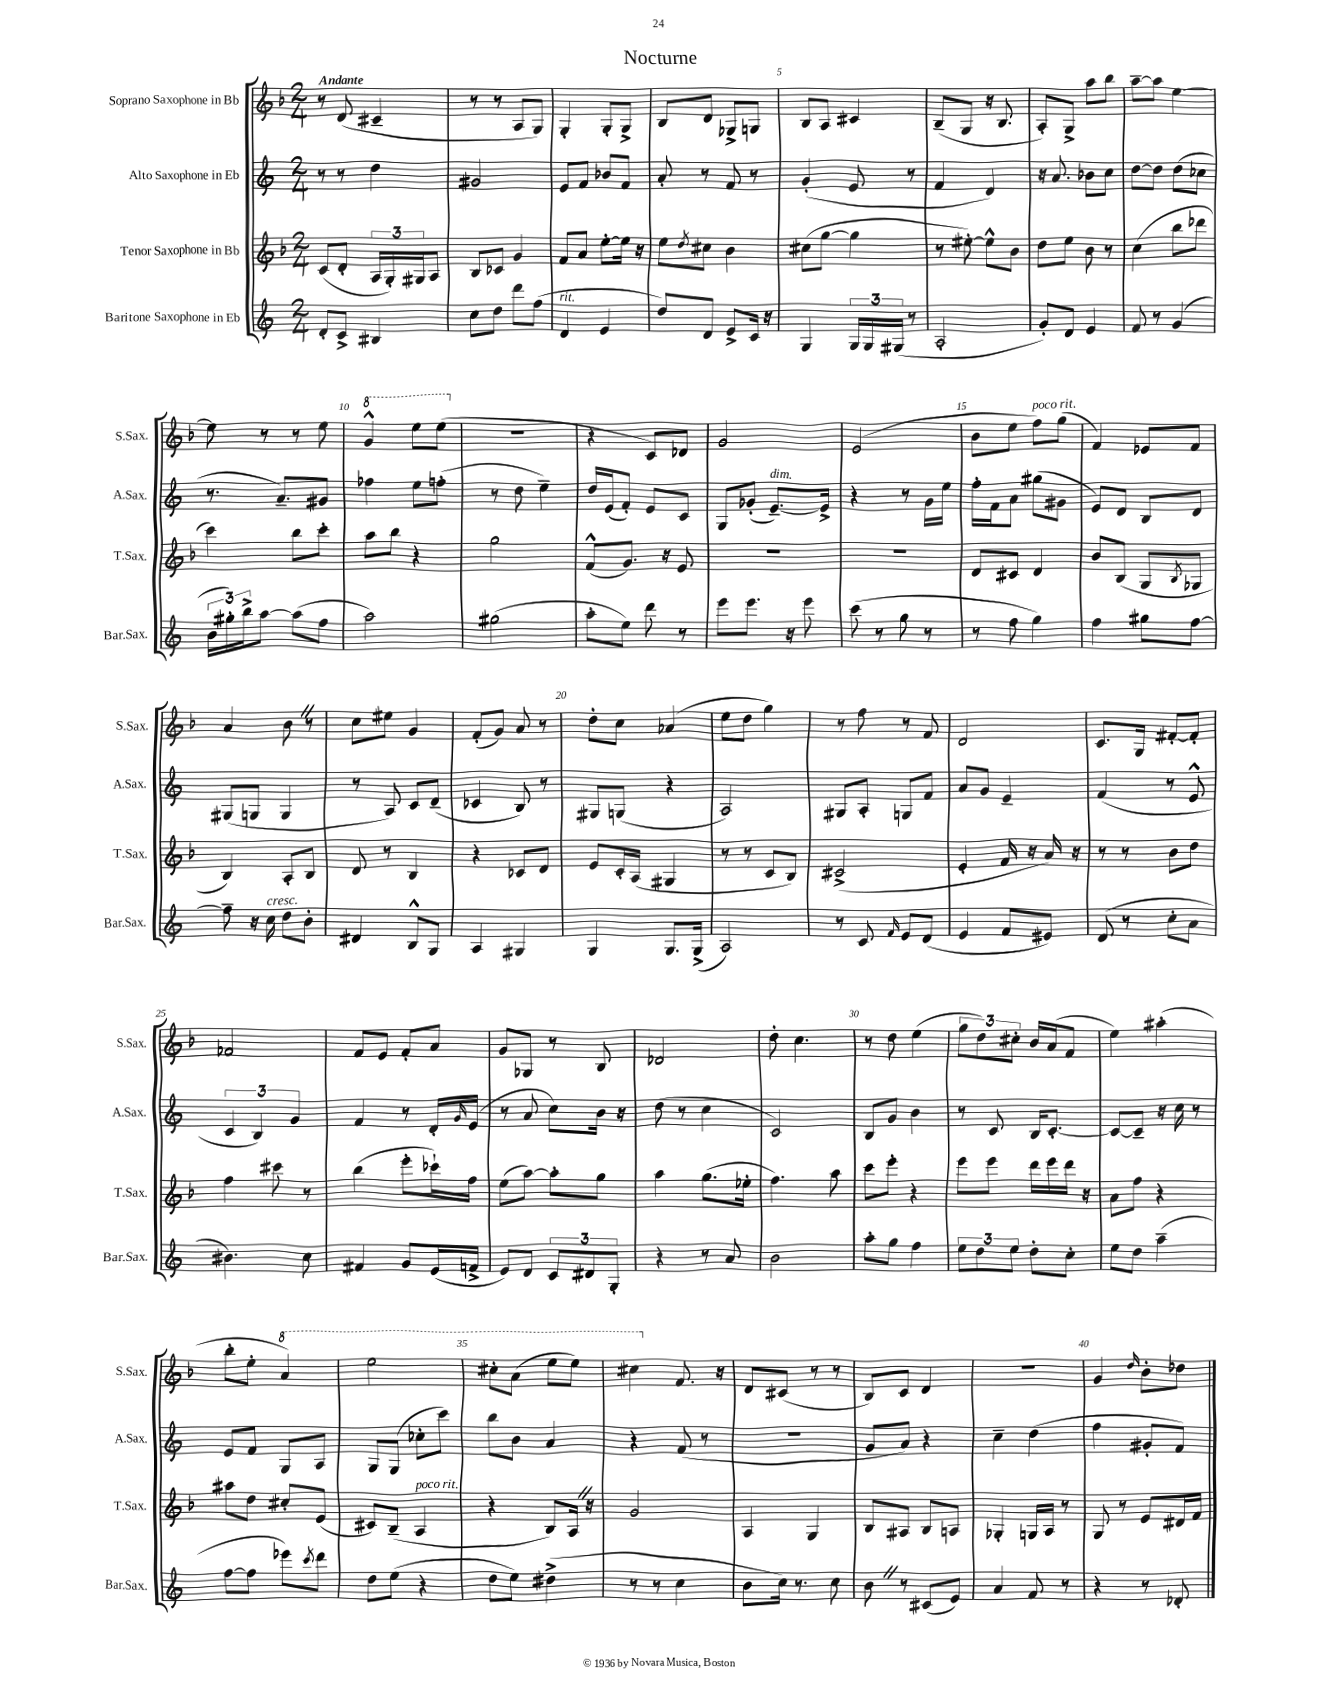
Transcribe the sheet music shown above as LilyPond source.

\header { title = "Nocturne" }
<<
\new StaffGroup <<
\new Staff = "s0" \with { instrumentName = "Soprano Saxophone in Bb" shortInstrumentName = "S.Sax." } {
    \clef treble \key f \major \numericTimeSignature \time 2/4 \tempo "Andante"
    r8 d'8( cis'4-- |
    r8 r8 a8 g8) |
    g4-. g8-. g8-> |
    bes8 d'8 ges8-> g8 |
    bes8 a8 cis'4 |
    bes8--( g8 r16 bes8. |
    a8-.) g8-> a''8 bes''8 |
    a''8~-- a''8 e''4~ |
    e''8 r8 r8 e''8 |
    \ottava #1 g''4-^ e'''8 e'''8( \ottava #0 |
    r2 |
    r4 c'8) des'8 |
    g'2 |
    e'2( |
    bes'8 e''8 f''8^\markup { \italic "poco rit." }) g''8( |
    f'4) ees'8 f'8 |
    a'4 bes'8 \once \override BreathingSign.text = \markup { \musicglyph "scripts.caesura.straight" } \breathe r8 |
    c''8 eis''8 g'4 |
    f'8-.( g'8) a'8 r8 |
    d''8-. c''8 aes'4( |
    e''8 d''8 g''4) |
    r8 f''8 r8 f'8 |
    d'2 |
    c'8. g16 fis'8~-. fis'8-. |
    fes'2 |
    f'8 e'8 f'8-. a'8 |
    g'8 ges8 r8 bes8 |
    des'2 |
    d''8-. c''4. |
    r8 d''8 e''4( |
    \tuplet 3/2 { g''8 d''8) cis''8-. } bes'16 a'16( f'8 |
    e''4) ais''4-.( |
    bes''8-. e''8-. \ottava #1 a''4) |
    e'''2 |
    cis'''8-. a''8( e'''8 e'''8) |
    cis'''4 \ottava #0 f'8. r16 |
    d'8 cis'8( r8 r8 |
    bes8) c'8 d'4 |
    r2 |
    g'4 \grace { d''16 } bes'8-. des''8 \bar "|." |
}
\new Staff = "s1" \with { instrumentName = "Alto Saxophone in Eb" shortInstrumentName = "A.Sax." } {
    \clef treble \key c \major \numericTimeSignature \time 2/4
    r8 r8 d''4 |
    gis'2 |
    e'8 f'8 bes'8 f'8 |
    a'8-. r8 f'8 r8 |
    g'4-.( e'8 r8 |
    f'4 d'4) |
    r16 a'8. bes'8 c''8 |
    d''8~ d''8 d''8( ces''8 |
    r8. a'8.--) gis'8 |
    fes''4 e''8 f''8-.( |
    r8 d''8 e''4--) |
    d''16 e'16( f'8-.) e'8 c'8 |
    g8 ges'8-.( e'8.~--^\markup { \italic "dim." }) e'16-> |
    r4 r8 g'16 e''16 |
    f''16-. f'16 a'8 gis''8( gis'8 |
    e'8) d'8 b8 d'8 |
    gis8( g8 g4 |
    r8 a8) c'8 d'8--( |
    ces'4 b8) r8 |
    gis8 g8( r4 |
    a2) |
    gis8 a8-. g8 f'8 |
    a'8 g'8 e'4-- |
    f'4( r8 e'8-^ |
    \tuplet 3/2 { c'4 b4) g'4 } |
    f'4 r8 d'16-. \grace { g'16 } e'16( |
    r8 a'8 c''8) b'16 r16 |
    d''8( r8 c''4 |
    c'2) |
    b8 g'8 b'4 |
    r8 c'8 b16 c'8.~-. |
    c'8~ c'8-- r16 c''16 r8 |
    e'8 f'8 g8 a8 |
    g8 g8( ces''8-. c'''8) |
    b''8 b'8 a'4 |
    r4 f'8( r8 |
    r2 |
    g'8 a'8) r4 |
    c''4-- d''4( |
    f''4 gis'8-. f'8) \bar "|." |
}
\new Staff = "s2" \with { instrumentName = "Tenor Saxophone in Bb" shortInstrumentName = "T.Sax." } {
    \clef treble \key f \major \numericTimeSignature \time 2/4
    c'8( d'8-. \tuplet 3/2 { a16 g16-.) gis16 } a8 |
    bes8 ces'8 g'4 |
    f'8 a'8 e''8~-. e''16 r16 |
    e''8 \acciaccatura { d''8 } cis''8 bes'4 |
    cis''8( g''8~ g''4 |
    r8 eis''8~-.) eis''8-^ bes'8 |
    d''8 e''8 bes'8 r8 |
    c''4( bes''8 des'''8 |
    c'''4) bes''8 c'''8-. |
    a''8 bes''8 r4 |
    g''2 |
    f'8-^( g'8.) r16 e'8 |
    R2 |
    R2 |
    d'8 cis'8 d'4 |
    bes'8 bes8( g8 \acciaccatura { bes8 } ges8 |
    bes4) a8-. bes8 |
    d'8 r8 bes4 |
    r4 ces'8 d'8 |
    e'8 c'16-. a16( gis4 |
    r8 r8 c'8 bes8) |
    cis'2->( |
    e'4-. f'16 r16 a'16) r16 |
    r8 r8 bes'8 d''8 |
    f''4 cis'''8 r8 |
    bes''4( e'''8-. ces'''16-!) f''16 |
    e''8( a''8~) a''8-. g''8 |
    a''4 g''8.( ees''16-. |
    f''4.) a''8 |
    c'''8 e'''8-. r4 |
    e'''8 e'''8 d'''16 e'''16 d'''16 r16 |
    a'8 f''8 r4 |
    ais''8 d''8 cis''8-. e'8( |
    cis'8) bes8--( a4^\markup { \italic "poco rit." } |
    r4 bes8) a16 \once \override BreathingSign.text = \markup { \musicglyph "scripts.caesura.straight" } \breathe r16 |
    g'2 |
    a4 g4 |
    bes8 ais8 bes8 a8 |
    ges4-. g16 a16 r8 |
    g8 r8 e'8 dis'16 f'16 \bar "|." |
}
\new Staff = "s3" \with { instrumentName = "Baritone Saxophone in Eb" shortInstrumentName = "Bar.Sax." } {
    \clef treble \key c \major \numericTimeSignature \time 2/4
    d'8-. c'8-> bis4 |
    c''8 d''8 d'''8 f''8( |
    d'4^\markup { \italic "rit." } e'4 |
    d''8) d'8 e'8-> c'16 r16 |
    g4 \tuplet 3/2 { g16 g16 gis16( } r8 |
    a2-. |
    g'8-.) d'8 e'4 |
    f'8 r8 g'4( |
    \tuplet 3/2 { b'16 gis''16-.) b''16-> } a''8~ a''8( f''8 |
    a''2) |
    gis''2( |
    a''8-. e''8) d'''8 r8 |
    e'''8 e'''8. r16 e'''8 |
    c'''8( r8 g''8 r8 |
    r8 f''8 g''4) |
    f''4 gis''8 f''8~ |
    f''8-- r16 c''16^\markup { \italic "cresc." } d''8 b'8-. |
    dis'4 b8-^ g8 |
    a4 gis4 |
    g4 g8. g16->( |
    a2) |
    r8 c'8 \grace { f'16 } e'8 d'8( |
    e'4 f'8 eis'8) |
    d'8( r8 c''8-. a'8 |
    bis'4.) c''8 |
    fis'4 g'8 e'16( f'16-> |
    e'8) d'8 \tuplet 3/2 { c'8 dis'8 g8-. } |
    r4 r8 a'8 |
    b'2 |
    a''8-. g''8 f''4 |
    \tuplet 3/2 { e''8 d''8 e''8 } d''8-. c''8-. |
    e''8 d''8 a''4--( |
    f''8~ f''8 ees'''8) \acciaccatura { c'''8 } d'''8 |
    d''8 e''8( r4 |
    d''8 e''8) dis''4->( |
    r8 r8 c''4 |
    b'8 c''16) r8. c''8 |
    b'8 \once \override BreathingSign.text = \markup { \musicglyph "scripts.caesura.straight" } \breathe r8 cis'8( e'8) |
    a'4 f'8 r8 |
    r4 r8 des'8-. \bar "|." |
}
>>
>>
\layout { \context { \Score \override BarNumber.break-visibility = ##(#f #t #t) barNumberVisibility = #(every-nth-bar-number-visible 5) } }
